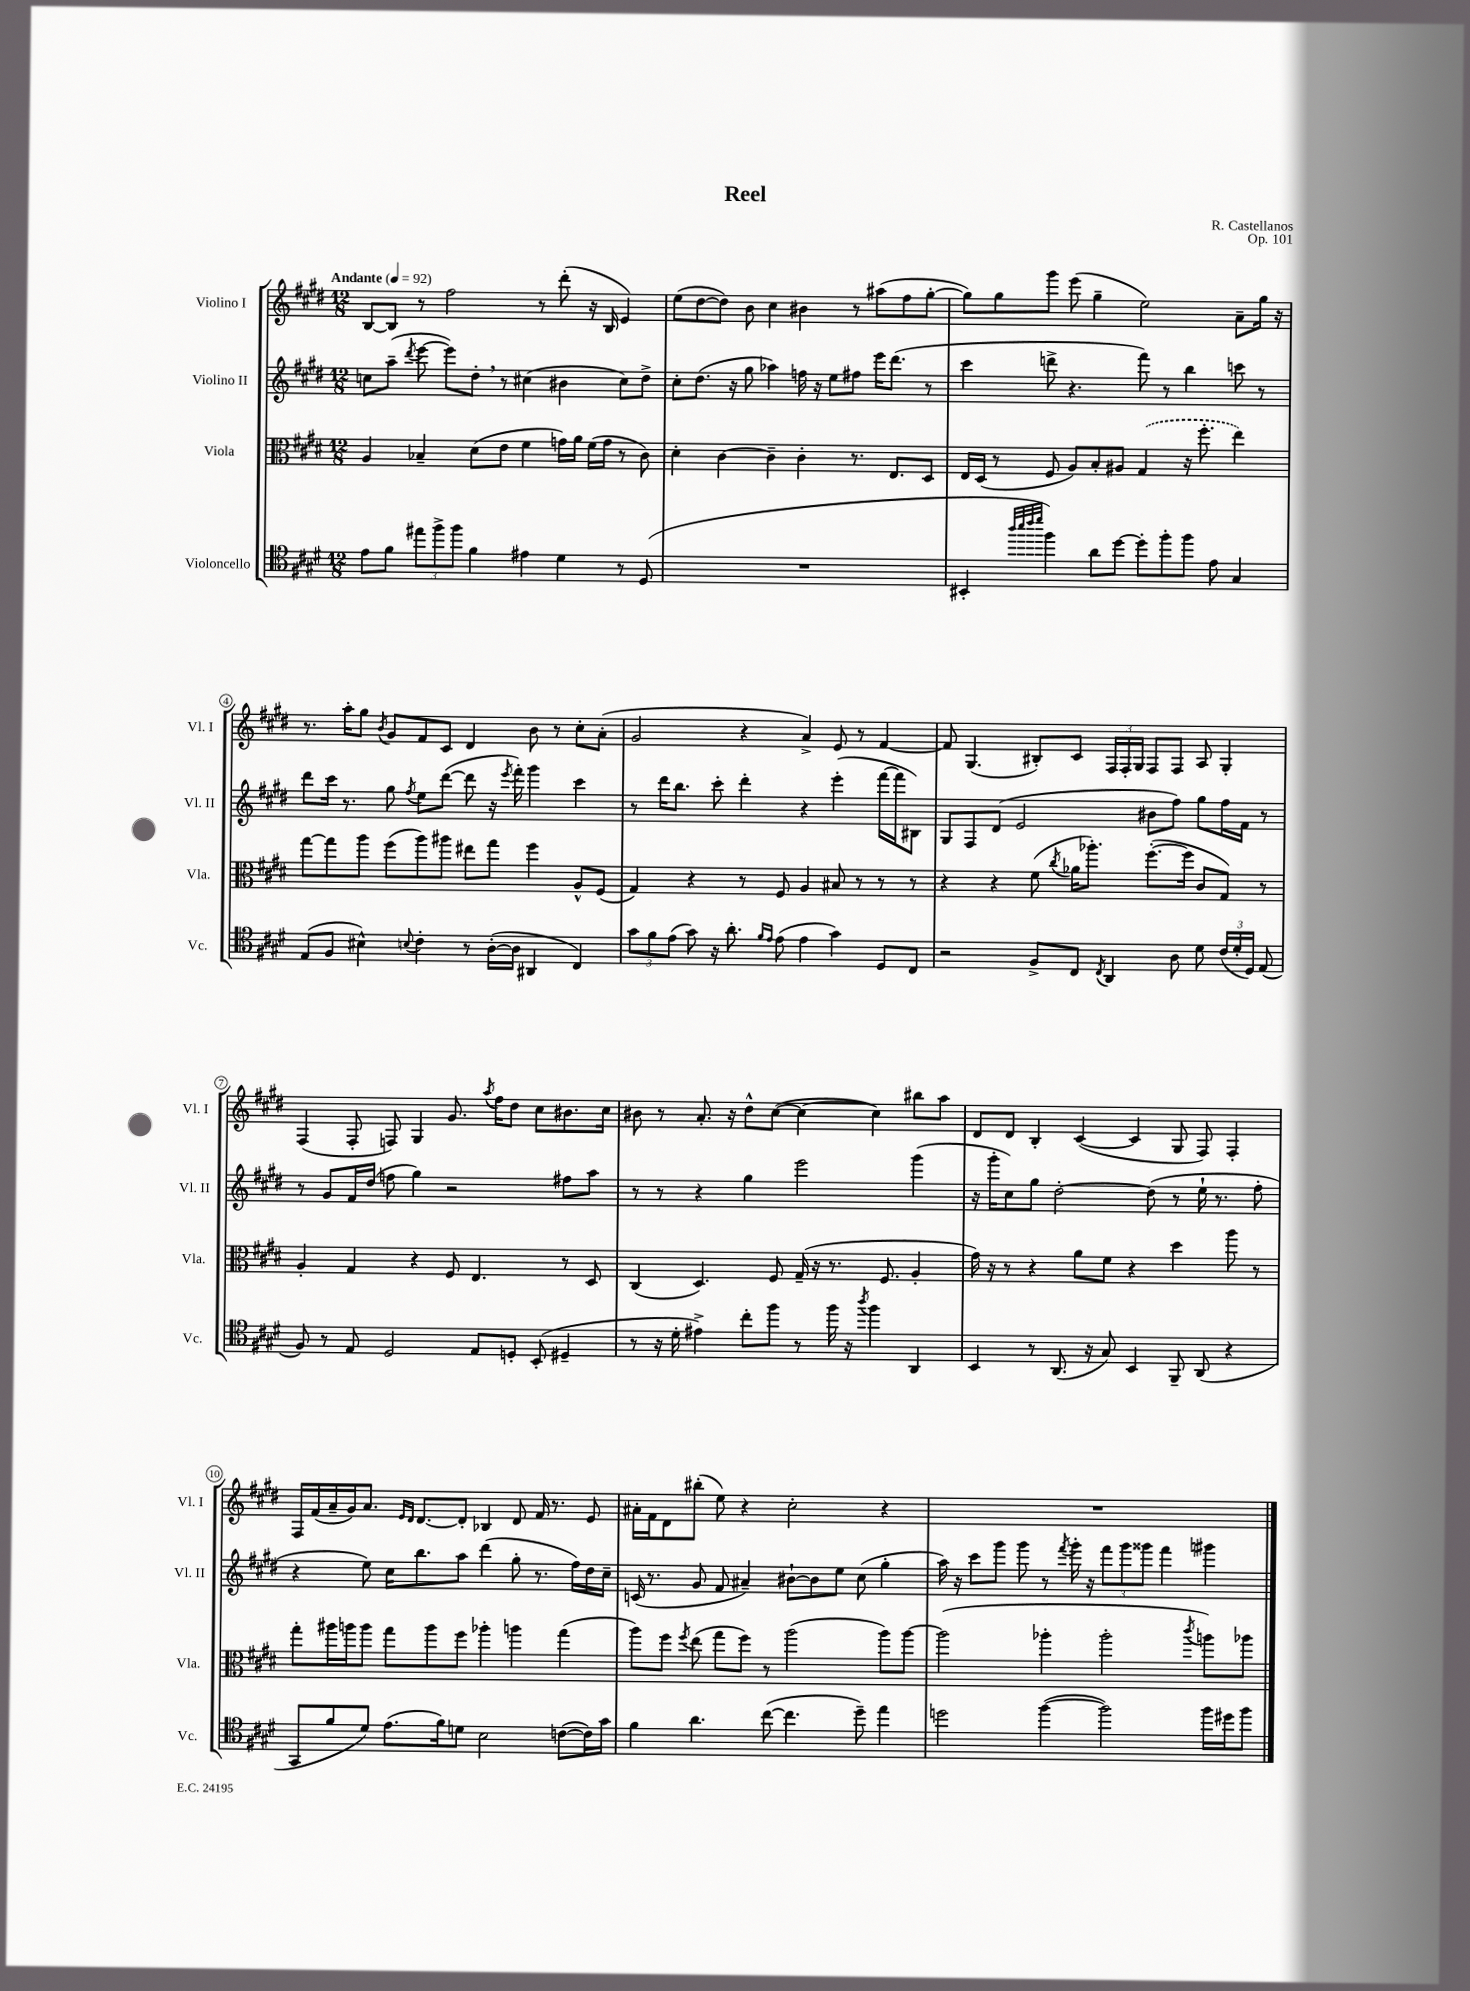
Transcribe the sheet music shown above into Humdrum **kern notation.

**kern	**kern	**kern	**kern
*staff4	*staff3	*staff2	*staff1
*clefC4	*clefC3	*clefG2	*clefG2
*k[f#c#g#d#]	*k[f#c#g#d#]	*k[f#c#g#d#]	*k[f#c#g#d#]
*M12/8	*M12/8	*M12/8	*M12/8
*MM92	*MM92	*MM92	*MM92
8e\L	4A/	8cc\L	[8B/L
8f#\J	.	(8aa~\J	8B/]J
.	.	8qddd#/	.
12ee#\L	4B-~/	[8eee\	8r
12ff#^\	.	.	.
.	.	8eee\]L)	2ff#\
12ff#\J	.	.	.
4f#\	(8d#\L	8dd#'\J	.
.	8e\J	8r	.
4e#\	4f#\	(4cc#\	.
.	.	.	8r
4d#\	16g\LL)	4b#\	(8ddd#'\
.	16a\JJ	.	.
.	(16f#\LL	.	16r
.	16g\JJ	.	16B/
8r	8r	8cc#\L)	4e/)
(8D#/	8c#\)	8dd#^\J	.
=	=	=	=
1.r	4d#'\	8cc#'\L	(8ee\L
.	.	(8.dd#\J	[8dd#\
.	[4c#\	.	8dd#\]J)
.	.	16r	.
.	.	8gg#\	8b\
.	4c#~\]	4aa-\)	4cc#\
.	4c#'\	16ff\	4b#\
.	.	16r	.
.	.	8ee\L	.
.	8.r	8ff#\J	8r
.	.	16eee\LK	(8aa#\L
.	8.E/L	(8.ddd#\J	.
.	.	.	8ff#\
.	8D#/J	8r	[8gg#'\J
=	=	=	=
4BB#'/	16E/LL	4ccc#\	8gg#\]L)
.	(16D#/JJ	.	.
.	8r	.	8gg#\
32qqaa/LLL	.	.	.
32qqbb/	.	.	.
32qqccc#/	.	.	.
32qqddd#/JJJ	.	.	.
4ff#\)	8F#/	8ddd^\	8ggg#\J
.	8A/L)	4.r	(8eee\
8a\L	8B'/	.	4gg#~\
[8dd#\J	8A#/J	.	.
8dd#'\]L	(4G#/	8fff#\)	2ee\)
8ff#'\	.	8r	.
8ff#\J	16r	4bb\	.
.	8.ff#'\	.	.
8e\	.	.	.
4G#/	4ee\)	8ccc\	8a~\L
.	.	8r	16gg#\Jk
.	.	.	16r
=	=	=	=
(8E/L	[8gg#\L	8ddd#\L	8.r
8F#/J	8gg#\]	16ccc#\Jk	.
.	.	8.r	16aa'\LK
4B#^^\)	8aa\J	.	8gg#\J
.	.	.	8qb/
.	(8ff#\L	8gg#\	8g#/L
8qqB/	.	8qff#/	.
4c#'\	8aa\)	8ee\L	8f#/
.	8aa#\J	([8ddd#\J	8c#/J
8r	8ee#\L	8ddd#\]	4d#/
([16A'\LL	8gg#\J	16r	.
.	.	8qeee/	.
16A\]JJ	.	16fff#'\)	.
4AA#/	4ff#\	4ggg#\	8b\
.	.	.	8r
4C#/)	8A^^/L	4ccc#\	8cc#'\L
.	(8F#/J	.	(8a'\J
=	=	=	=
12g#\L	4G#/)	8r	2g#/
12f#\	.	.	.
.	.	16ddd#\LK	.
(12e\J	.	.	.
.	.	8.bb\J	.
8g#\)	4r	.	.
16r	.	8ccc#'\	.
8.a'\	.	.	.
.	8r	4ddd#'\	4r
16qqf#/LL	.	.	.
16qqe/JJ	.	.	.
(8e\	8F#/	.	.
4e\	4A/	4r	4a^/)
4g#\)	8B#/	(4eee'\	8e/
.	8r	.	8r
8D#/L	8r	[16fff#\LL	[4f#/
.	.	16fff#\]J	.
8C#/J	8r	8B#\J)	.
=	=	=	=
2r	4r	8G#/L	8f#/]
.	.	8F#/	(4.G#/
.	4r	(8d#/J	.
.	.	2e/	.
8F#^/L	(8f#\	.	8B#'/L)
.	8qcc#/	.	.
8C#/J	16a-\LK	.	8c#/J
.	8.aa-'\J)	.	.
8qC#/	.	.	.
4AA/	.	.	24F#/LL
.	.	.	24F#'/
.	.	.	24G#/JJ
.	([8.ff#'\L	8b#\L	8F#/L
8A\	.	8ff#\J)	8F#/J
.	16ff#\]Jk	.	.
8d#\	8c#/L	8gg#\L	8A/
(24c#/LL	8G#/J)	16ff#\L	4G#'/
24d#'/	.	.	.
.	.	16f#\JJ	.
24D#/JJ)	.	.	.
(8E/	8r	8r	.
=	=	=	=
8F#/)	4A'/	8r	(4F#/
8r	.	8g#/L	.
8E/	4G#/	16f#/L	8F#'/
.	.	(16dd#/JJ	.
2D#/	.	8ff\	8F/)
.	4r	4gg#\)	4G#/
.	8F#/	2r	8.g#/
8E/L	4.E/	.	.
.	.	.	8qaa/
.	.	.	16ff#\LK
8D'/J	.	.	8dd#\J
(8BB'/	.	.	8cc#\L
4D#~/	8r	8ff#\L	8.b#\
.	8D#/	8aa\J	.
.	.	.	16cc#\Jk
=	=	=	=
8r	(4C#/	8r	8b#\
16r	.	8r	8r
16d#'\	.	.	.
4e#^\)	4.D#/)	4r	8.a'/
.	.	.	16r
8cc#'\L	.	4gg#\	8dd#^^\L
8ff#\J	8F#/	.	([8cc#\J
8r	(16G#~/	2eee\	4cc#\_
.	16r	.	.
16ff#\	8.r	.	.
16r	.	.	.
8qaa/	.	.	.
4ff#\	.	.	4cc#\])
.	8.F#/	.	.
4AA/	4A'/	(4ggg#\	8bb#\L
.	.	.	8aa\J
=	=	=	=
4BB/	16g#\)	16r	8d#/L
.	16r	16ggg#'\LK	.
.	8r	8cc#\)	8d#/J
8r	4r	8gg#\J	4B'/
(8.AA/	.	[2dd#'\	.
.	8a\L	.	([4c#/
16r	.	.	.
8G#/)	8f#\J	.	.
4BB/	4r	.	4c#/]
.	.	(8dd#\]	.
8FF#~/	4dd#\	8r	8G#/
(8AA/	.	16ee`\	8F#/)
.	.	8.r	.
4r	8aa\	.	4F#'/
.	8r	8ff#'\	.
=	=	=	=
8GG#/L	8gg#'\L	4r	16F#/LL
.	.	.	(16f#/
8f#/	16aa#\L	.	16a~/
.	16aa\J	.	16g#/J)
8d#/J)	8aa\J	8ee\)	8.a/J
(8.e\L	8gg#\L	16cc#\LK	.
.	.	.	16qqe/LL
.	.	.	16qqd#/JJ
.	.	8.bb\	[8.d#/L
.	8aa\	.	.
16f#\k)	.	.	.
8d\J	8ff#\J	8aa\J	8d#'/]J
2B\	4aa-'\	(4ddd#\	4B-/
.	4aa\	8gg#'\	8d#/
.	.	8.r	16f#/
.	.	.	8.r
([8c\L	(4gg#\	.	.
.	.	16ff#\LL)	.
16c\]L)	.	16dd#\	8e/
16g#\JJ	.	16cc#~\JJ	.
=	=	=	=
4f#\	8aa\L)	(16c/	16a#'\LL
.	.	8.r	16f#\J
.	8ff#\J	.	8d#\
.	8qff#/	.	.
4.a\	(8ee\	8g#/	(8bb#'\J
.	8gg#\L	8f#/	8ee\)
.	8ff#\J)	4a#~/)	4r
([8cc#\	8r	.	.
4.cc#\]	(2aa\	[8b#`\L	2cc#'\
.	.	8b#\]	.
.	.	8ee\J	.
8dd#~\)	.	(8cc#\	.
4ee\	8aa\L)	4gg#'\	4r
.	[8aa\J	.	.
=	=	=	=
2dd\	(2aa\]	16aa\)	1.r
.	.	16r	.
.	.	8ccc#\L	.
.	.	8ggg#\J	.
.	.	8ggg#\	.
([4ff#\	4aa-'\	8r	.
.	.	8qfff#/	.
.	.	16ggg#'\	.
.	.	16r	.
2ff#\])	2aa-'\	12fff#\L	.
.	.	12ggg#\	.
.	.	12ggg##\J	.
.	.	4fff#\	.
.	8qccc#/	.	.
16ff#\LL	8aa\L)	4ggg#\	.
16dd#\J	.	.	.
8ff#\J	8aa-\J	.	.
==	==	==	==
*-	*-	*-	*-
